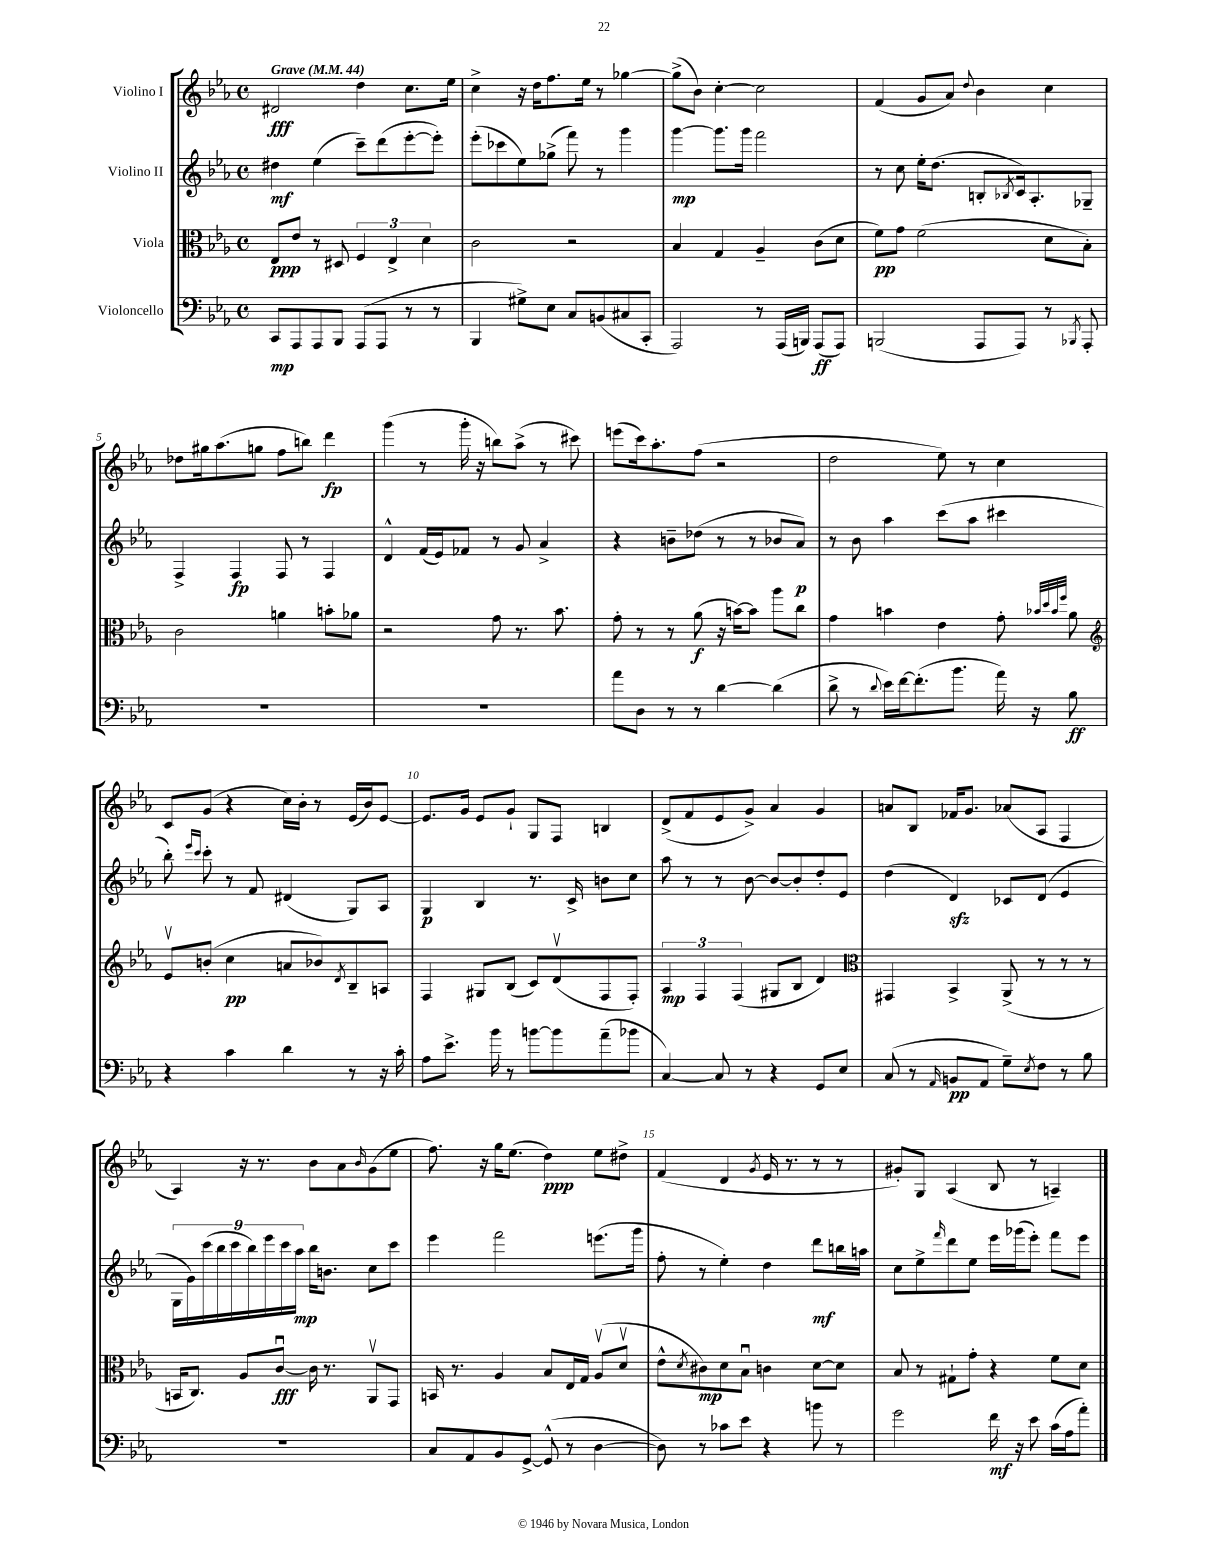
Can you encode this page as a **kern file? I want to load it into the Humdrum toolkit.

**kern	**kern	**kern	**kern
*staff4	*staff3	*staff2	*staff1
*clefF4	*clefC3	*clefG2	*clefG2
*k[b-e-a-]	*k[b-e-a-]	*k[b-e-a-]	*k[b-e-a-]
*M4/4	*M4/4	*M4/4	*M4/4
*met(c)	*met(c)	*met(c)	*met(c)
*MM44	*MM44	*MM44	*MM44
8CC	8E-	4dd#	2d#
8AAA-	8e-	.	.
8AAA-	8r	(4ee-	.
8BBB-	8D#	.	.
(8AAA-	6F	8ccc~)	4dd
8AAA-	.	(8ddd	.
.	6E-^	.	.
8r	.	[8eee-'	8.cc
.	6d	.	.
8r	.	8eee-'])	.
.	.	.	16ee-
=	=	=	=
4BBB-	2c	(8eee-'	4cc^
.	.	8ccc-	.
8G#^)	.	8ee-)	16r
.	.	.	16dd
8E-	.	(8gg-^	8.ff
8C	2r	8fff)	.
.	.	.	16ee-
(8BB	.	8r	8r
8C#	.	4ggg	[4gg-
8CC'	.	.	.
=	=	=	=
2AAA-)	4B-	[4ggg	(8gg-^]
.	.	.	8b-)
.	4G	8.ggg]	[4cc'
.	.	16ggg	.
8r	4A-~	2fff	2cc]
(16AAA-	.	.	.
16BBB)	.	.	.
(8AAA-	(8c	.	.
8AAA-)	8d	.	.
=	=	=	=
(2BBB	8f)	8r	(4f
.	8g	8cc	.
.	(2f	16ee-'	8g
.	.	(8.dd	.
.	.	.	8a-)
.	.	.	8qqdd
8AAA-	.	8B'	4b-
.	.	8qB-	.
8AAA-)	.	16c)	.
.	.	8.A-'	.
8r	8d	.	4cc
8qBBB-	.	.	.
8AAA-'	8B-')	8G-~	.
=	=	=	=
1r	2c	4F^	8dd-
.	.	.	16gg#
.	.	.	(8.aa-
.	.	4F	.
.	.	.	8gg
.	4a	8F	8ff
.	.	8r	8bb)
.	8b'	4F	4ddd
.	8a-	.	.
=	=	=	=
1r	2r	4d^^	(4ggg
.	.	(16f	8r
.	.	16e-)	.
.	.	8f-	16ggg'
.	.	.	16r
.	8g	8r	8bb)
.	8.r	8g	(8aa-^
.	.	4a-^	8r
.	8.b-	.	.
.	.	.	8ccc#)
=	=	=	=
8a-	8g'	4r	(8eee
8D	8r	.	16ccc)
.	.	.	8.aa-'
8r	8r	8b~	.
8r	(8a-	(8dd-	(8ff
[4d	16r	8r	2r
.	[16b)	.	.
.	8b]	8r	.
(4d]	8aa-	8b-	.
.	8cc	8a-)	.
=	=	=	=
8d^	4g	8r	2dd
8r	.	8b-	.
8qqd	.	.	.
16e-)	4b	4aa-	.
[16f	.	.	.
(8.f']	.	.	.
.	4e-	(8ccc	8ee-)
8.b-	.	.	.
.	.	8aa-	8r
16a-)	8g'	4ccc#	4cc
16r	.	.	.
.	32qqb-	.	.
.	32qqdd	.	.
.	32qqb-	.	.
.	32qqff	.	.
8B-	8a-	.	.
=	=	=	=
*	*clefG2	*	*
4r	8e-v	8bb-')	8c
.	.	16qqeee-	.
.	.	16qqccc	.
.	(8b'	8ccc'	(8g
4c	4cc	8r	4r
.	.	8f	.
4d	8a	(4d#	16cc)
.	.	.	16b-'
.	8b-)	.	8r
.	8qd	.	.
8r	8B-~	8G)	(16e-
.	.	.	16b-)
16r	8A	8A-	[8e-
16c'	.	.	.
=	=	=	=
8A-	4F	4G	8.e-]
8.e-^	.	.	.
.	.	.	16g
.	8G#	4B-	8e-
16b-	.	.	.
8r	(8B-	.	8g`
[8b	8c)	8.r	8G
8b]	(8dv	.	8F
.	.	16c^	.
(8a-~	8F	8b	4B
8b-	8F')	8cc	.
=	=	=	=
[4C)	6A-	8aa-	(8d^
.	.	8r	8f
.	6F	.	.
8C]	.	8r	8e-
.	(6F	.	.
8r	.	[8b-	8g^)
4r	8G#	8b-_	4a-
.	8B-	8b-']	.
8GG	4d)	8dd'	4g
8E-	.	8e-	.
=	=	=	=
*	*clefC3	*	*
(8C	4GG#	(4dd	8a
8r	.	.	8B-
16qqAA-	.	.	.
8BB	4BB-^	4d)	16f-
.	.	.	8.g
8AA-	.	.	.
8G~)	(8AA-^	8c-	(8a-
8qE-	.	.	.
8F	8r	(8d	8A-
8r	8r	4e-	4F
8B-	8r	.	.
=	=	=	=
1r	16BB	18G	4A-)
.	.	18g)	.
.	8.C)	.	.
.	.	(18ccc	.
.	.	18bb-	.
.	.	18ccc	.
.	8A-	.	16r
.	.	18bb-)	.
.	.	.	8.r
.	.	18eee-	.
.	[8cu	.	.
.	.	18ccc	.
.	.	18aa-	.
.	16c]	16bb-	8b-
.	8.r	8.b	.
.	.	.	8a-
.	.	.	16qqb-
.	8AA-v	8cc	(8g
.	8GG	8ccc	8ee-
=	=	=	=
8C	16BB	4eee-	8.ff)
.	8.r	.	.
8AA-	.	.	.
.	.	.	16r
8BB-	4A-	2fff	16gg
.	.	.	(8.ee-
[8GG^	.	.	.
(8GG^^]	8B-	.	4dd)
8r	16E-	.	.
.	16G	.	.
[4D	(8A-v	(8.eee	8ee-
.	8dv	.	8dd#^
.	.	16ggg	.
=	=	=	=
8D])	8e-^^	8ff'	(4f
.	8qd	.	.
8r	8c#)	8r	.
8c-	8d	4ee-')	4d
8e-	8B-u	.	.
.	.	.	8qg
4r	4c	4dd	16e-
.	.	.	8.r
8b	[8d	8ddd	8r
8r	8d]	16bb	8r
.	.	16aa	.
=	=	=	=
2g	8B-	8cc	8g#')
.	8r	8ee-^	8G
.	.	16qqfff	.
.	8G#`	8ddd	(4A-
.	8g'	8ee-	.
16f	4r	16eee-	8B-
16r	.	(16ggg-	.
8e-	.	8eee-')	8r
(16c	8f	8fff	4A~)
16A-	.	.	.
8a-')	8d	8eee-	.
==	==	==	==
*-	*-	*-	*-
